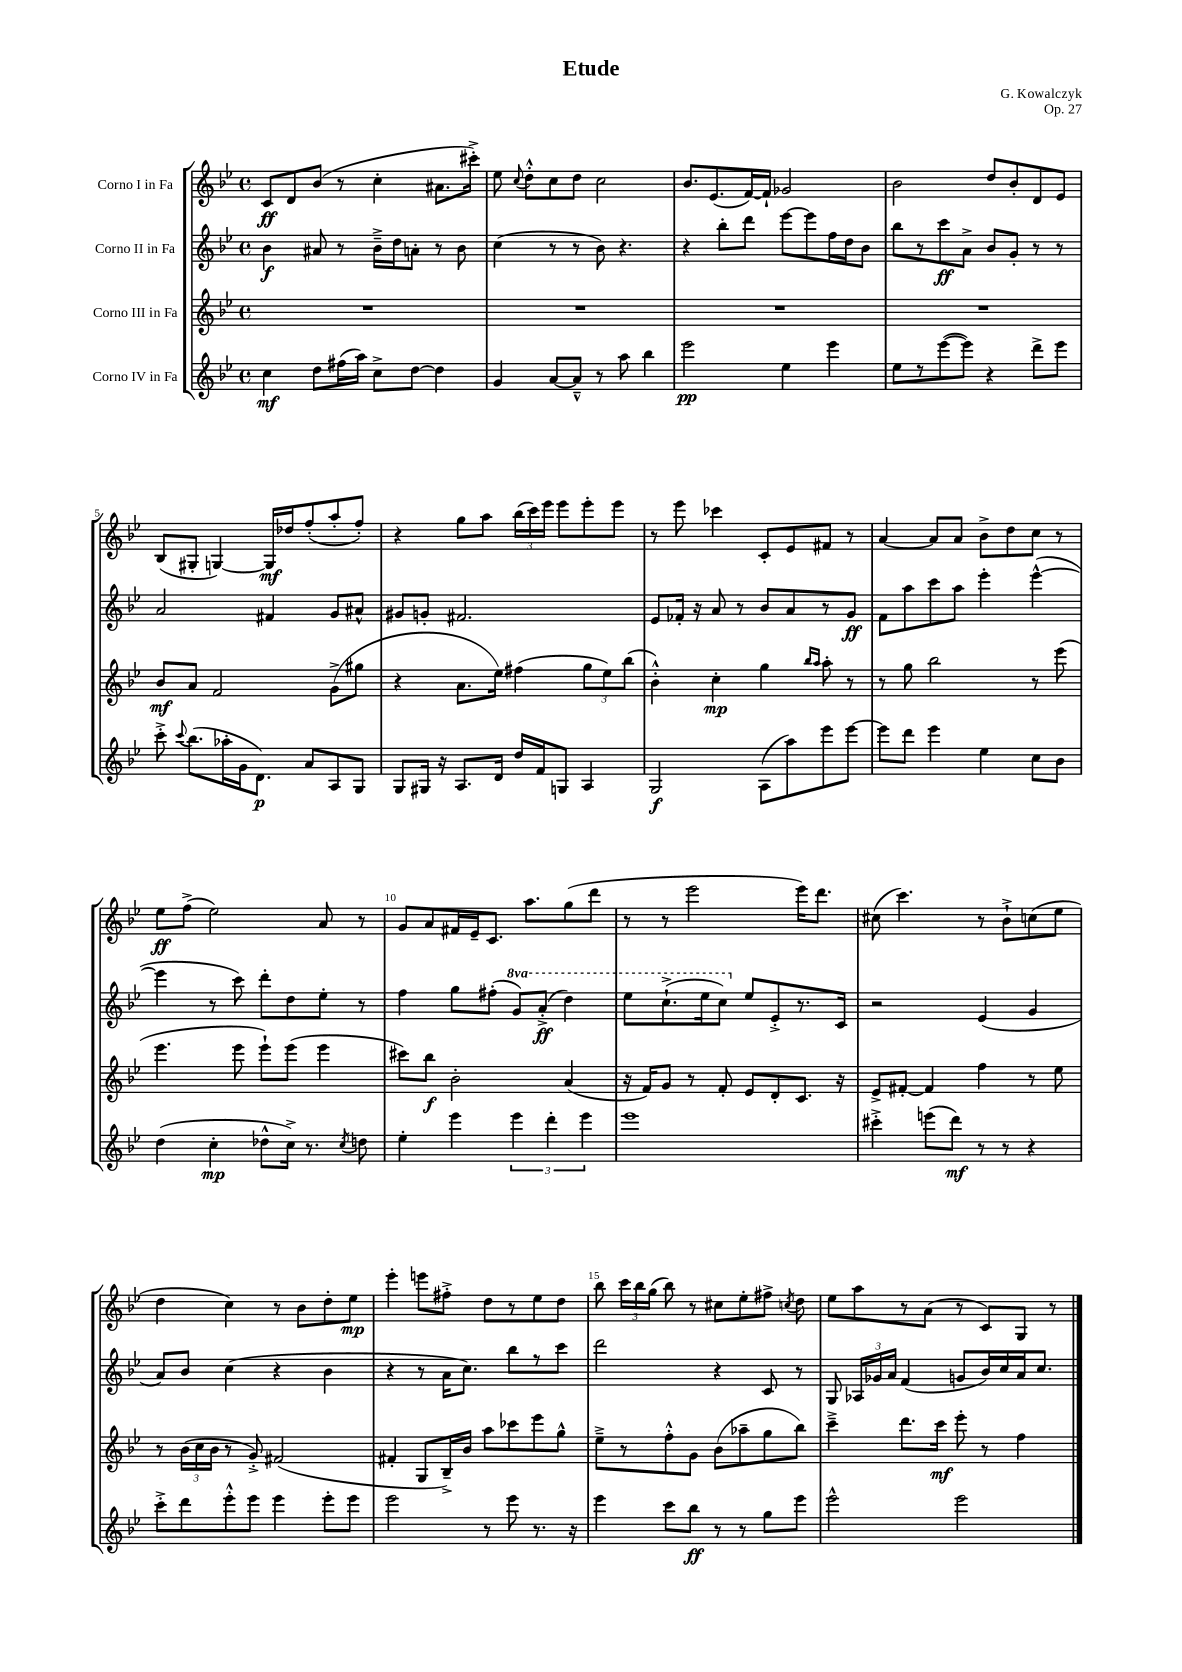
\header { title = "Etude" composer = "G. Kowalczyk" opus = "Op. 27" }
<<
\new StaffGroup <<
\new Staff = "s0" \with { instrumentName = "Corno I in Fa" } {
    \clef treble \key bes \major \defaultTimeSignature \time 4/4
    \autoBeamOff c'8[\ff d'8 bes'8]( r8 c''4-. ais'8.[ cis'''16]-.->) |
    ees''8 \appoggiatura { c''8 } d''8[-.-^ c''8 d''8] c''2 |
    bes'8.[ ees'8.( f'16~) f'16]-! ges'2 |
    bes'2 d''8[ bes'8-. d'8 ees'8] |
    bes8[( gis8]-. g4~) g16[\mf des''16 f''8-.( a''8-. f''8]-.) |
    r4 g''8[ a''8] \tuplet 3/2 { bes''16[( c'''16) ees'''16] } ees'''8[ ees'''8-. ees'''8] |
    r8 ees'''8 ces'''4 c'8[-. ees'8 fis'8] r8 |
    a'4~ a'8[ a'8] bes'8[-> d''8 c''8] r8 |
    ees''8[\ff f''8]->( ees''2) a'8 r8 |
    g'8[ a'8 fis'16 ees'16-- c'8.] a''8.[ g''8( d'''8] |
    r8 r8 ees'''2 ees'''16[) d'''8.] |
    cis''8( c'''4.) r8 bes'8[-!-> c''8( ees''8] |
    d''4 c''4) r8 bes'8[ d''8-. ees''8]\mp |
    ees'''4-. e'''8[ fis''8]-.-> d''8[ r8 ees''8 d''8] |
    bes''8 \tuplet 3/2 { c'''16[ bes''16 g''16]( } bes''8) r8 cis''8[ ees''8-. fis''8]-> \acciaccatura { c''8 } d''8 |
    ees''8[ a''8 r8 a'8]( r8 c'8[) g8] r8 \bar "|." |
}
\new Staff = "s1" \with { instrumentName = "Corno II in Fa" } {
    \clef treble \key bes \major \defaultTimeSignature \time 4/4 \set Staff.ottavationMarkups = #ottavation-simple-ordinals
    \autoBeamOff bes'4\f ais'8 r8 bes'16[---> d''16 a'8]-. r8 bes'8 |
    c''4( r8 r8 bes'8) r4. |
    r4 bes''8[-. d'''8] ees'''8[~ ees'''8 f''16 d''16 bes'8] |
    bes''8[ r8 c'''8\ff a'8]-> bes'8[ g'8]-. r8 r8 |
    a'2 fis'4 g'8[ ais'8]-^ |
    gis'8[ g'8]-. fis'2. |
    ees'8[ fes'16]-. r16 a'8 r8 bes'8[ a'8 r8 g'8]\ff |
    f'8[ a''8 c'''8 a''8] ees'''4-. ees'''4~-^( |
    ees'''4 r8 c'''8) d'''8[-. d''8 ees''8]-. r8 |
    f''4 g''8[ fis''8]-.( \ottava #1 g''8[) a''8]-.->\ff( d'''4) |
    ees'''8[ c'''8.-!->( ees'''16 c'''8]) \ottava #0 ees''8[ ees'8-.-> r8. c'16] |
    r2 ees'4( g'4 |
    a'8[) bes'8] c''4( r4 bes'4 |
    r4 r8 a'16[ c''8.]) bes''8[ r8 c'''8] |
    d'''2 r4 c'8 r8 |
    g8 \tuplet 3/2 { aes16[ ges'16 a'16] } f'4( g'8[ bes'16) c''16 a'16 c''8.] \bar "|." |
}
\new Staff = "s2" \with { instrumentName = "Corno III in Fa" } {
    \clef treble \key bes \major \defaultTimeSignature \time 4/4
    \autoBeamOff R1 |
    R1 |
    R1 |
    R1 |
    bes'8[\mf a'8] f'2 g'8[->( gis''8] |
    r4 a'8.[ ees''16]) fis''4( \tuplet 3/2 { g''8[ ees''8) bes''8]( } |
    bes'4-.-^) c''4-.\mp g''4 \grace { bes''16[ a''16] } a''8-. r8 |
    r8 g''8 bes''2 r8 ees'''8( |
    ees'''4. ees'''8 ees'''8[-!) ees'''8]( ees'''4 |
    cis'''8[) bes''8]\f bes'2-. a'4( |
    r16 f'16[) g'8] r8 f'8-. ees'8[ d'8-. c'8.] r16 |
    ees'8[-> fis'8]~-. fis'4 f''4 r8 ees''8 |
    r8 \tuplet 3/2 { bes'16[( c''16 bes'16] } r8 g'8-.->) fis'2( |
    fis'4-. g8[ bes16--->) bes'16] a''8[ ces'''8 ees'''8 g''8]-^ |
    ees''8[---> r8 f''8-.-^ g'8] bes'8[( aes''8-- g''8 bes''8]) |
    c'''4---> d'''8.[ c'''16]\mf ees'''8-. r8 f''4 \bar "|." |
}
\new Staff = "s3" \with { instrumentName = "Corno IV in Fa" } {
    \clef treble \key bes \major \defaultTimeSignature \time 4/4
    \autoBeamOff c''4\mf d''8[ fis''16( a''16]) c''8[-> d''8]~ d''4 |
    g'4 a'8[~ a'8]---^ r8 a''8 bes''4 |
    ees'''2\pp ees''4 ees'''4 |
    ees''8[ r8 ees'''8~( ees'''8]) r4 d'''8[-> ees'''8] |
    c'''8-.-> \appoggiatura { c'''8 } bes''8.[( aes''16-. g'16 d'8.]\p) a'8[ a8 g8] |
    g8[ gis16] r16 a8.[ d'16] d''16[ f'16 g8] a4 |
    g2\f a8[( a''8) ees'''8 ees'''8]~ |
    ees'''8[ d'''8] ees'''4 ees''4 c''8[ bes'8] |
    d''4( c''4-.\mp des''8[-^ c''16]->) r8. \acciaccatura { c''8 } d''8 |
    ees''4-. ees'''4 \tuplet 3/2 { ees'''4 d'''4-. ees'''4 } |
    ees'''1 |
    cis'''4-.-> e'''8[( d'''8]\mf) r8 r8 r4 |
    c'''8[-.-> d'''8 ees'''8-.-^ ees'''8] ees'''4 ees'''8[-. ees'''8] |
    ees'''2 r8 ees'''8 r8. r16 |
    ees'''4 c'''8[ bes''8]\ff r8 r8 g''8[ ees'''8] |
    ees'''2-^ ees'''2 \bar "|." |
}
>>
>>
\layout { \context { \Score \override BarNumber.break-visibility = ##(#f #t #t) barNumberVisibility = #(every-nth-bar-number-visible 5) } }
